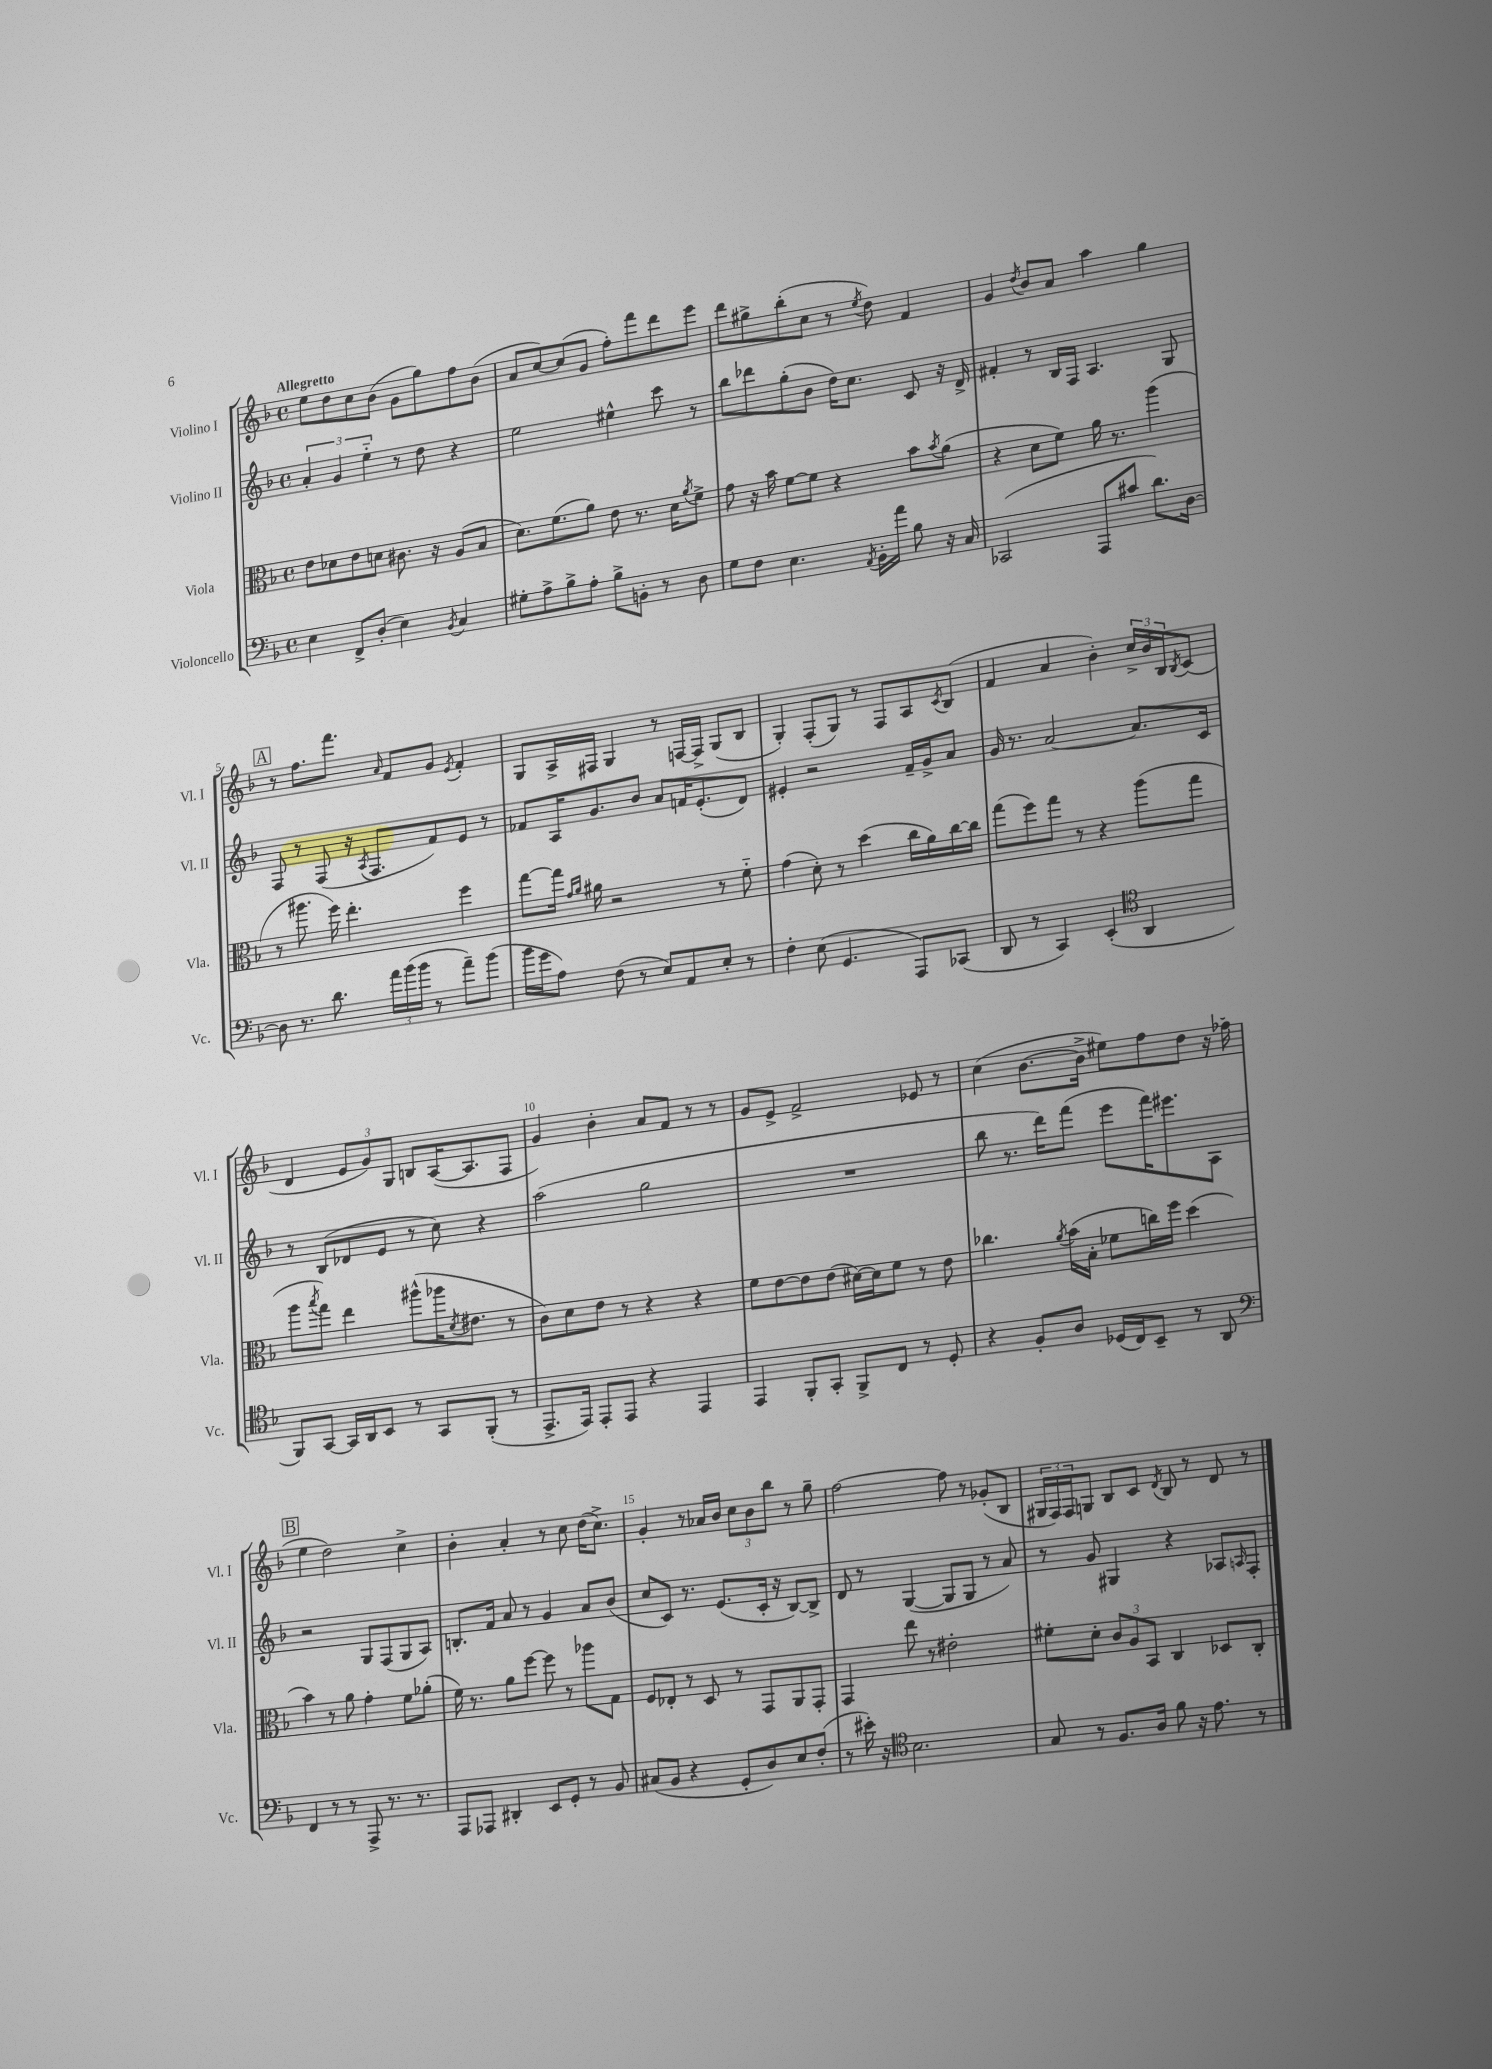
<<
\new StaffGroup <<
\new Staff = "s0" \with { instrumentName = "Violino I" shortInstrumentName = "Vl. I" } {
    \clef treble \key f \major \defaultTimeSignature \time 4/4 \tempo "Allegretto"
    e''8 d''8 c''8 bes'8( g'8 g''8) f''8 bes'8( |
    a'8 c''8~) c''8( g'8 f''8-.) f'''8 d'''8 e'''8 |
    d'''8 gis''8-> bes''8-.( c''8 r8 \acciaccatura { e''8 } d''8) f'4 |
    g'4 \acciaccatura { d''8 } bes'8 a'8 a''4 g''4 |
    \mark \markup { \box "A" } r8 f''8. f'''8. \grace { a'16 } f'8 g'8 \acciaccatura { e'8 } f'4-. |
    g8 a16-> fis16 g4 r8 f16~ f16-> g8( bes8 |
    g4-.) f8-.( g8) r8 f8 a8 \acciaccatura { c'8 } bes8( |
    f'4 a'4 bes'4-.) \tuplet 3/2 { c''16-> bes'16 bes16 } \acciaccatura { bes8 } c'8( |
    d'4 \tuplet 3/2 { e'8 g'8) g8 } b8 a16~( a8. f8 |
    g'4) bes'4-. a'8 f'8 r8 r8 |
    g'8 e'8-> f'2-> ees'8 r8 |
    c''4( bes'8.~ bes'16-> eis''8) f''8 d''8 r16 fes''16( |
    \mark \markup { \box "B" } e''4 d''2) c''4-> |
    bes'4-. a'4-. r8 c''8 d''16( c''8.->) |
    g'4-. r8 aes'16 bes'16 \tuplet 3/2 { c''8 bes'8 bes''8 } r8 g''8-- |
    f''2~ f''8 r8 ges'8-.( bes8 |
    \tuplet 3/2 { gis16 f16) f16 } g8 bes8 c'8 \acciaccatura { d'8 } bes8 r8 d'8 r8 \bar "|." |
}
\new Staff = "s1" \with { instrumentName = "Violino II" shortInstrumentName = "Vl. II" } {
    \clef treble \key f \major \defaultTimeSignature \time 4/4
    \tuplet 3/2 { a'4-. g'4 e''4-_ } r8 d''8 r4 |
    e''2 eis''4-^ c'''8 r8 |
    bes''8 des'''8 g''8-.( bes'8 d''16) c''8. c'8 r16 d'16-> |
    fis'4-. r8 bes16 f16 a4. g8 |
    \mark \markup { \box "A" } f8 r8 f8( r16 \acciaccatura { a8 } f8. f'8) e'8 r8 |
    fes'8 a16 g'8. bes'8 a'8 f'16 e'8.-.( d'8) |
    eis'4-. r2 f'16-- g'16-> a'8 |
    g'16 r8. a'2~ a'8. c'16 |
    r8 bes8( des'8 e'8 r8 c''8) r4 |
    a''2( g''2 |
    R1 |
    bes''8 r8. d'''16) f'''8( e'''8 f'''16) eis'''8. a8 |
    \mark \markup { \box "B" } r2 g8 f8( g8 a8) |
    b8.-. f'16 a'8 r8 g'4 a'8 bes'8( |
    c''8 c'8) r8. e'8.( c'16-. r16 bes8~) bes8-> |
    d'8 r8 g4~( g8 g8 r8 a'8) |
    r8 g'8 gis4 r4 aes8 \grace { a16 } f8-. \bar "|." |
}
\new Staff = "s2" \with { instrumentName = "Viola" shortInstrumentName = "Vla." } {
    \clef alto \key f \major \defaultTimeSignature \time 4/4
    e'8 des'8 e'8 d'8 cis'8. r16 a8( bes8 |
    d'8.) f'8.( a'8) e'8 r8. d'16 \acciaccatura { a'8 } f'8-> |
    g'8 r16 bes'16 f'8~ f'8 r4 bes'8 \acciaccatura { bes'8 } a'8( |
    r4 d'8 f'8) a'16 r8. a''4( |
    \mark \markup { \box "A" } r8 ais''8. f''16) e''4.-. f''4 |
    g''8~ g''16 \grace { g'16 a'16 } ais'16 r2 r8 f'8-_ |
    g'4( d'8-.) r8 d''4( c''16 a'16) c''16~ c''16 |
    g''8( f''8) g''8 r8 r4 a''8( g''8 |
    a''8 \acciaccatura { bes''8 } g''8) e''4 ais''8-^( aes''16 \acciaccatura { d'8 } eis'8. r8 |
    c'8) d'8 e'8 r8 r4 r4 |
    f'8 e'8~ e'8 e'8( dis'16~) dis'16 f'8 r8 e'8 |
    ces''4. \acciaccatura { a'8 } bes'16( bes16-. fes'8 c''16) f''16 d''4( |
    \mark \markup { \box "B" } bes'4) r8 a'8 g'4-. f'8 aes'8-.( |
    f'16) r8. a'8 f''8~ f''8 r8 aes''8 g8 |
    f8 ees8-. r8 d8 r8 g,8 a,8 g,8-. |
    g,4 e''8 r8 eis'2-. |
    fis'8-. d'8-. \tuplet 3/2 { c'8 a8 bes,8 } c4 des8 c8-. \bar "|." |
}
\new Staff = "s3" \with { instrumentName = "Violoncello" shortInstrumentName = "Vc." } {
    \clef bass \key f \major \defaultTimeSignature \time 4/4
    e4 f,8-> d8-.( e4) \acciaccatura { bes,8 } c4 |
    gis8-. a8-> bes8-> a8-. bes8-> b,8-. r8 d8 |
    g8 f8 e4. \acciaccatura { a,8 } bes,16-. a'16 bes8 r16 c16 |
    ces,2( a,,8 cis'8 d'8.) d16~ |
    \mark \markup { \box "A" } d8 r8. d'8. \tuplet 3/2 { a'16 bes'16( bes'16 } r8 a'8--) bes'8( |
    bes'16 g'16 a8) f8( r8 e8) a,8 e8-. r8 |
    f4-. e8( g,4. a,,8) ces,8( |
    d,8 r8 c,4) e,4-.( \clef tenor a,4 |
    f,8) g,8~ g,16 a,16 bes,8 r8 g,8 f,8-.( r8 |
    e,8.-> e,16) e,8-. e,8 r4 e,4 |
    e,4 f,8-. g,8-. f,8-> c8 r8 d8-. |
    r4 f8-. a8 des16( c16) bes,8-- r8 a,8 |
    \mark \markup { \box "B" } \clef bass f,4 r8 r8 a,,8-> r8. r8. |
    a,,8 aes,,8 dis,4-. e,8 g,8-. r8 bes,8 |
    cis8( bes,8 r4 g,8-. d8) e8 f8-.( |
    r8 eis'16-.) r16 \clef tenor bes2. |
    g8 r8 f8. a16 f'8 r16 e'8. r8 \bar "|." |
}
>>
>>
\layout { \context { \Score \override BarNumber.break-visibility = ##(#f #t #t) barNumberVisibility = #(every-nth-bar-number-visible 5) } }
